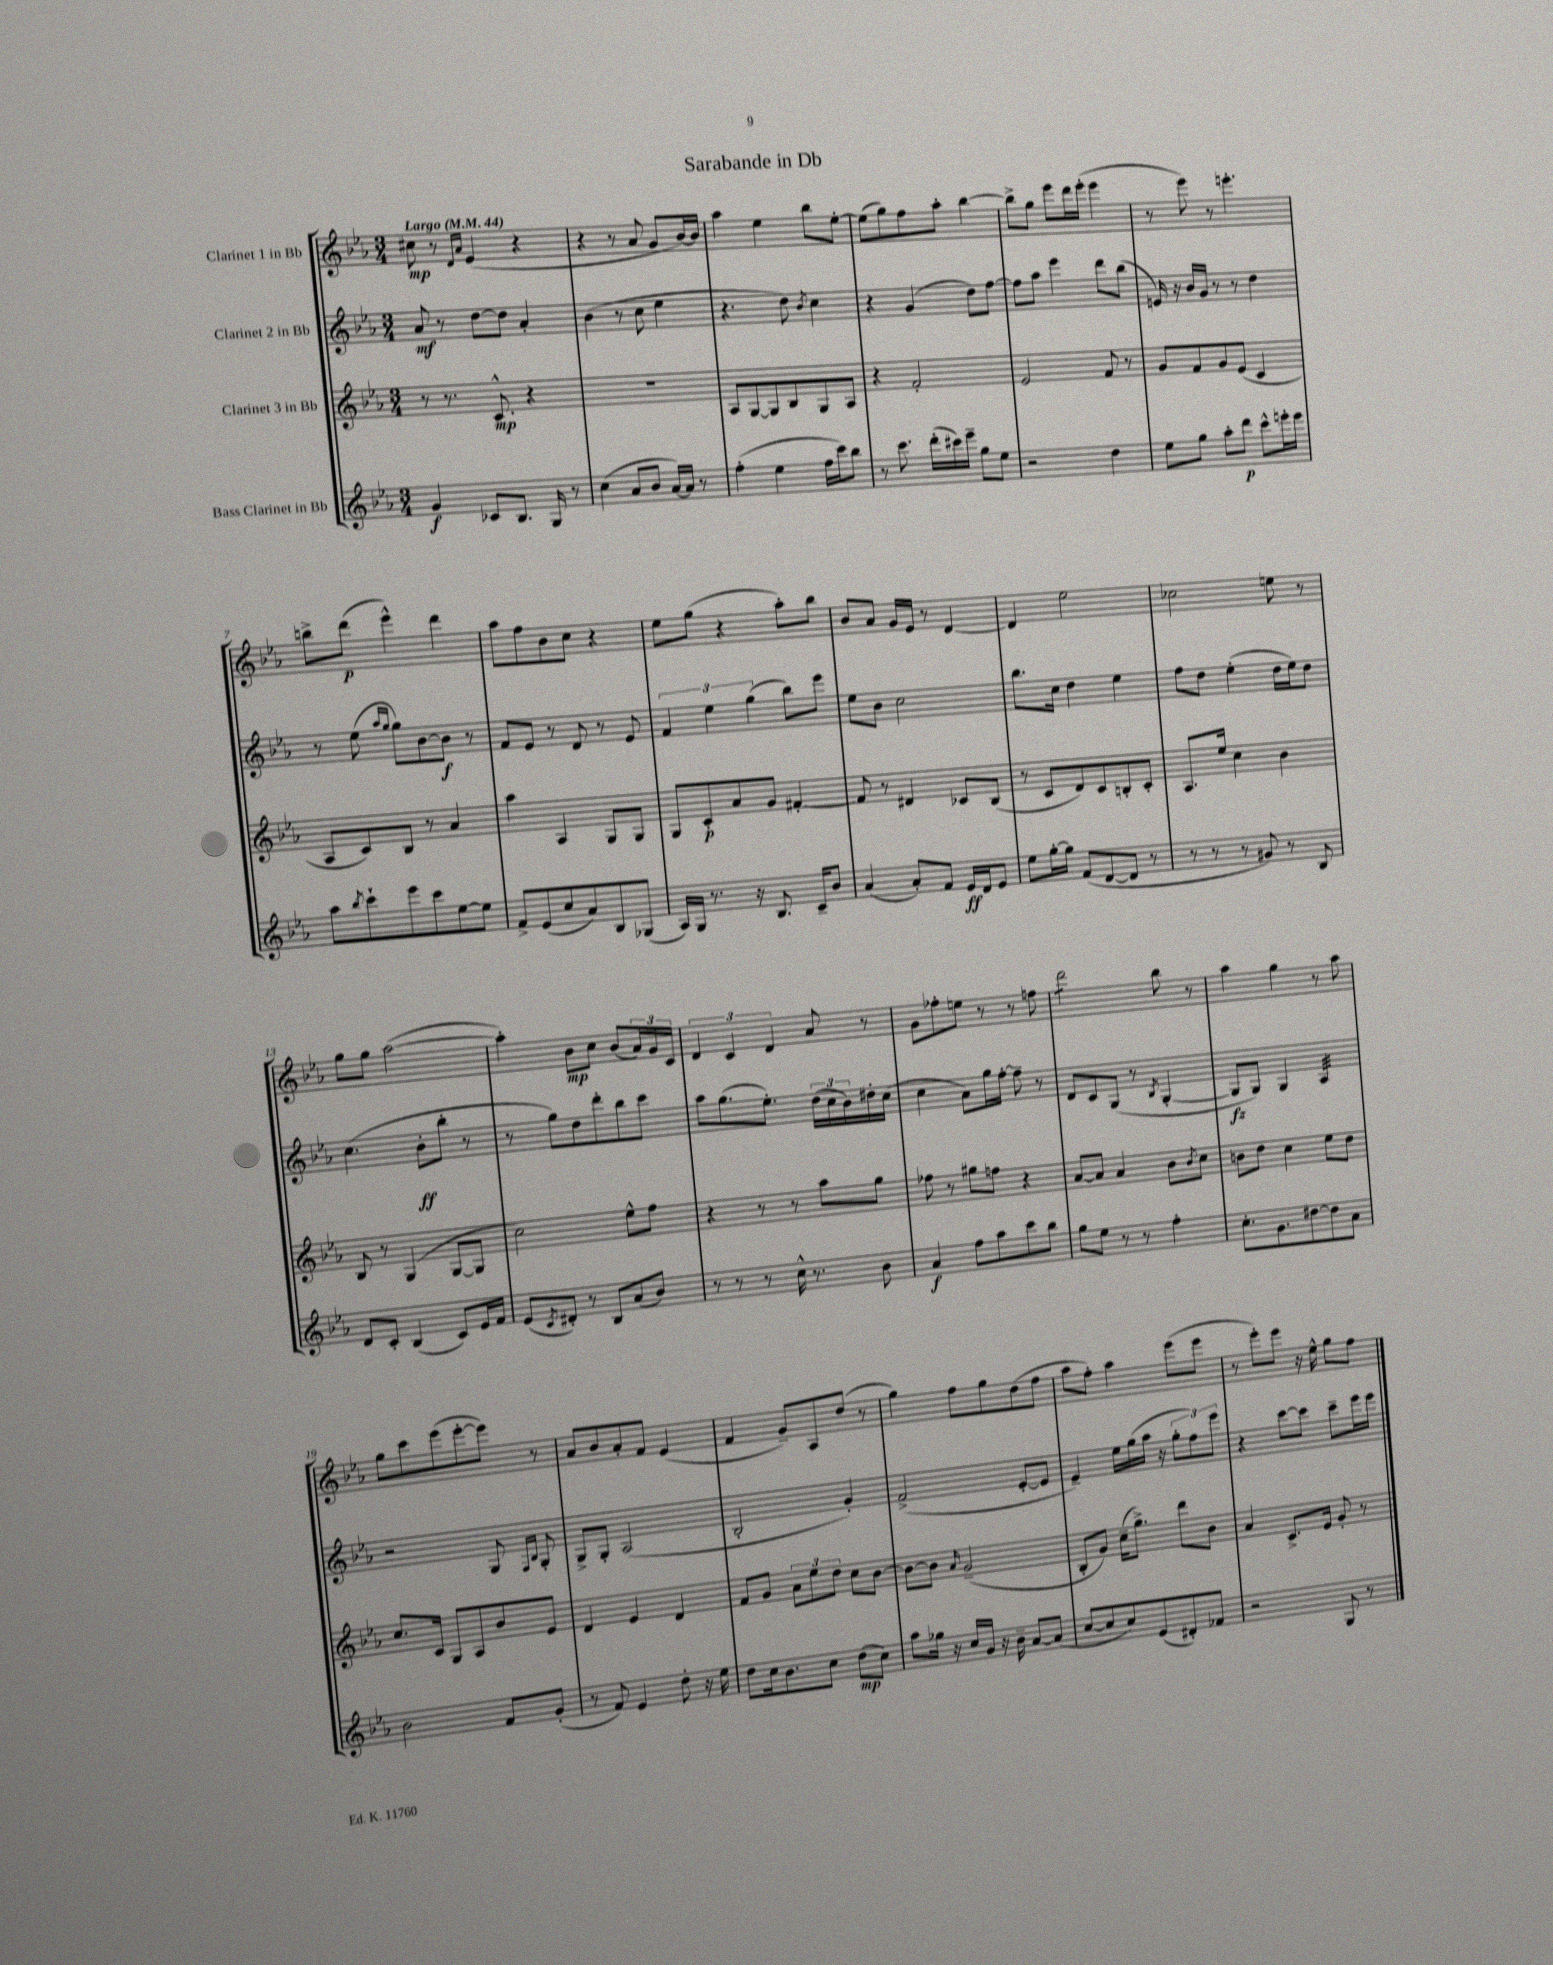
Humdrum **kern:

**kern	**dynam	**kern	**dynam	**kern	**dynam	**kern	**dynam
*part4	*part4	*part3	*part3	*part2	*part2	*part1	*part1
*staff4	*staff4	*staff3	*staff3	*staff2	*staff2	*staff1	*staff1
*I"Bass Clarinet in Bb	*	*I"Clarinet 3 in Bb	*	*I"Clarinet 2 in Bb	*	*I"Clarinet 1 in Bb	*
*clefG2	*	*clefG2	*	*clefG2	*	*clefG2	*
*k[b-e-a-]	*	*k[b-e-a-]	*	*k[b-e-a-]	*	*k[b-e-a-]	*
*M3/4	*	*M3/4	*	*M3/4	*	*M3/4	*
*MM44	*	*MM44	*	*MM44	*	*MM44	*
=1	=1	=1	=1	=1	=1	=1	=1
!	!	!	!	!	!	!LO:TX:a:B:t=Largo	!
4g/	f	8r	.	8a-/	mf	8cc#X\	mp
.	.	8.r	.	8r	.	8r	.
.	.	.	.	.	.	16qqd/LL	.
.	.	.	.	.	.	16qqa-/JJ	.
8c-X/L	.	.	.	[8dd\L	.	(4e-/	.
.	.	8.c^^/	mp	.	.	.	.
8.B-/J	.	.	.	8dd\J]	.	.	.
.	.	4r	.	4a-'/	.	4r	.
16G/	.	.	.	.	.	.	.
8r	.	.	.	.	.	.	.
=2	=2	=2	=2	=2	=2	=2	=2
(4cc\	.	2.r	.	(4b-\	.	4r	.
8a-/L	.	.	.	8r	.	8r	.
8b-/J	.	.	.	8cc\	.	8a-/	.
[16a-/LL)	.	.	.	4ee-\	.	8g/L	.
16a-/JJ]	.	.	.	.	.	.	.
8r	.	.	.	.	.	[16b-/L)	.
.	.	.	.	.	.	16b-/JJ]	.
=3	=3	=3	=3	=3	=3	=3	=3
(4ff'\	.	8A-/L	.	4.r	.	4aa-\	.
.	.	[8G/	.	.	.	.	.
4ee-\	.	8G/]	.	.	.	4ee-\	.
.	.	8B-/	.	8dd\)	.	.	.
.	.	.	.	8qb-/	.	.	.
16ff\LL	.	8G/	.	4cc\	.	8bb-\L	.
16ccc\J)	.	.	.	.	.	.	.
8bb-\J	.	8A-/J	.	.	.	[8ee-'\J	.
=4	=4	=4	=4	=4	=4	=4	=4
8r	.	4r	.	4r	.	(8ee-\L]	.
8.ccc\	.	.	.	.	.	8gg\)	.
.	.	2f'/	.	(4g/	.	8ff\	.
(16ddd'\LL	.	.	.	.	.	.	.
16ccc#X\)	.	.	.	.	.	8aa-'\J	.
16eee-~\JJ	.	.	.	.	.	.	.
8gg\L	.	.	.	8dd\L)	.	[4bb-\	.
8ee-\J	.	.	.	[8ff\J	.	.	.
=5	=5	=5	=5	=5	=5	=5	=5
2r	.	2e-/	.	8ff\L]	.	8bb-^\L]	.
.	.	.	.	8aa-\J	.	8gg\J	.
.	.	.	.	4eee-\	.	8eee-\L	.
.	.	.	.	.	.	16ddd\L	.
.	.	.	.	.	.	(16eee-'\JJ	.
4dd\	.	8f/	.	8ddd\L	.	4eee-\	.
.	.	8r	.	(8bb-\J	.	.	.
=6	=6	=6	=6	=6	=6	=6	=6
8ee-\L	.	8g/L	.	16en/)	.	8r	.
.	.	.	.	16r	.	.	.
8gg\J	.	8f/	.	16b-/LL	.	8eee-\)	.
.	.	.	.	16g/JJ	.	.	.
8aa-'\L	.	8g/	.	8r	.	8r	.
8ddd\J	p	(8e-/J	.	8r	.	4.eeen'\	.
8ccc^^\L	.	4c/	.	4dd\	.	.	.
16eeen'\L	.	.	.	.	.	.	.
16eee\JJ	.	.	.	.	.	.	.
!!LO:LB:g=z
=7	=7	=7	=7	=7	=7	=7	=7
8aa-\L	.	8A-/L	.	8r	.	8bbn^\L	.
8qbb-/	.	.	.	.	.	.	.
8ccc`\	.	8c/)	.	(8ee-\	.	(8ddd\J	p
.	.	.	.	16qqaa-/LL	.	.	.
.	.	.	.	16qqgg/JJ	.	.	.
8eee-\	.	8B-/J	.	8gg\L)	.	4eee-^^\)	.
8ccc\	.	8r	.	[8b-\	.	.	.
[8ee-\	.	4a-/	.	8b-\J]	f	4ddd\	.
8ee-\J]	.	.	.	8r	.	.	.
=8	=8	=8	=8	=8	=8	=8	=8
8f^/L	.	4aa-\	.	8f/L	.	8aa-\L	.
(8e-/	.	.	.	8e-/J	.	8ff\	.
8cc/	.	4A-/	.	8r	.	8b-\	.
8a-/)	.	.	.	8d/	.	8cc\J	.
8B-/	.	8G/L	.	8r	.	4r	.
(8G-X/J	.	8G/J	.	8e-/	.	.	.
=9	=9	=9	=9	=9	=9	=9	=9
16A-/LL)	.	8G/L	.	6f/	.	8ee-\L	.
16G/JJ	.	.	.	.	.	.	.
8.r	.	8c'/	p	.	.	(8gg\J	.
.	.	.	.	6ee-\	.	.	.
.	.	8a-/	.	.	.	4r	.
16r	.	.	.	.	.	.	.
.	.	.	.	(6gg\	.	.	.
8.B-/	.	8g/J	.	.	.	.	.
.	.	[4f#X'/	.	8bb-\L)	.	8aa-'\L)	.
16c~/KL	.	.	.	.	.	.	.
8b-/J	.	.	.	8eee-\J	.	8bb-\J	.
=10	=10	=10	=10	=10	=10	=10	=10
(4a-/	.	8f#/]	.	8ee-\L	.	8b-/L	.
.	.	8r	.	8b-\J	.	8a-/J	.
8a-'/L)	.	4d#X/	.	2cc\	.	16g/LL	.
.	.	.	.	.	.	16e-/JJ	.
8f/J	.	.	.	.	.	8r	.
16e-/LL	ff	8c-X/L	.	.	.	[4d/	.
16d/J	.	.	.	.	.	.	.
8e-/J	.	(8B-/J	.	.	.	.	.
=11	=11	=11	=11	=11	=11	=11	=11
8ee-\L	.	8r	.	8.bb-\L	.	4d/]	.
[16gg'\L	.	8c/L	.	.	.	.	.
16gg\JJ]	.	.	.	16cc\Jk	.	.	.
(8f/L	.	8d/)	.	4dd\	.	2ee-\	.
[8d/	.	8c/	.	.	.	.	.
8d/J]	.	8Bn'/	.	4ee-\	.	.	.
8r	.	8c'/J	.	.	.	.	.
=12	=12	=12	=12	=12	=12	=12	=12
8r	.	8.A-/L	.	8ff\L	.	2cc-X\	.
8r	.	.	.	8dd\J	.	.	.
.	.	16ee-/Jk	.	.	.	.	.
8r	.	4cc\	.	(4ee-'\	.	.	.
8g#X/)	.	.	.	.	.	.	.
8r	.	4b-\	.	16dd\LL	.	8een\	.
.	.	.	.	16ee-\J)	.	.	.
8B-/	.	.	.	8dd\J	.	8r	.
!!LO:LB:g=z
=13	=13	=13	=13	=13	=13	=13	=13
8d/L	.	8B-/	.	(4.cc\	.	8gg\L	.
8c'/J	.	8r	.	.	.	8gg\J	.
(4B-/	.	(4G/	.	.	.	([2aa-\	.
.	.	.	.	8b-'\L	ff	.	.
8c/L)	.	[8G/L	.	8bb-'\J	.	.	.
16e-/L	.	8G/J]	.	8r	.	.	.
16f/JJ	.	.	.	.	.	.	.
=14	=14	=14	=14	=14	=14	=14	=14
(8e-/L	.	2cc\)	.	8r	.	4aa-'\])	.
8qc/	.	.	.	.	.	.	.
8d#X'/J)	.	.	.	8gg\L)	.	.	.
8r	.	.	.	8dd\	.	8b-\L	mp
8B-/L	.	.	.	8ddd'\	.	8cc\J	.
(8a-/	.	8ee-^^\L	.	8bb-\	.	(8b-/L	.
8b-/J)	.	8ff\J	.	8ccc\J	.	24a-/L)	.
.	.	.	.	.	.	24g/	.
.	.	.	.	.	.	24c/JJ	.
=15	=15	=15	=15	=15	=15	=15	=15
8r	.	4r	.	8aa-\L	.	6d/	.
8r	.	.	.	(8.gg\	.	.	.
.	.	.	.	.	.	6c/	.
8r	.	8r	.	.	.	.	.
.	.	.	.	8.ee-'\J)	.	.	.
.	.	.	.	.	.	6d/	.
16cc^^\	.	8r	.	.	.	.	.
8.r	.	.	.	.	.	.	.
.	.	8aa-\L	.	(24dd\LL	.	8a-/	.
.	.	.	.	24cc\	.	.	.
.	.	.	.	24b-\)	.	.	.
8b-\	.	8gg\J	.	16dd#X'\	.	8r	.
.	.	.	.	(16cc\JJ	.	.	.
=16	=16	=16	=16	=16	=16	=16	=16
4a-/	f	8ff-X\	.	4cc\	.	8g\L	.
.	.	8r	.	.	.	8ff-X'\	.
8ff\L	.	8gg#X\L	.	8a-\L)	.	8een\J	.
8aa-\	.	8ffn\J	.	16gg\L	.	8r	.
.	.	.	.	[16ff'\JJ	.	.	.
8ccc\	.	4r	.	8ff~\]	.	8r	.
8bb-\J	.	.	.	8r	.	8ffn\	.
=17	=17	=17	=17	=17	=17	=17	=17
*	*	*	*	*	*	*tremolo	*
8gg\L	.	[8a-/L	.	8d/L	.	8ddd\L	.
8ee-\J	.	8a-/J]	.	8c/	.	8ddd\	.
8r	.	4a-/	.	(8G/J	.	8ddd\	.
8r	.	.	.	8r	.	8ddd\J	.
*	*	*	*	*	*	*Xtremolo	*
.	.	.	.	8qB-/	.	.	.
4ff'\	.	8b-\L	.	[4G'/	.	8bb-\	.
.	.	8qb-/	.	.	.	.	.
.	.	8cc\J	.	.	.	8r	.
=18	=18	=18	=18	=18	=18	=18	=18
8.cc'\L	.	8bn\L	.	8G/L]	fz	4aa-\	.
.	.	8dd\J	.	8G/J)	.	.	.
8.g\	.	.	.	.	.	.	.
.	.	4cc\	.	4G/	.	4gg\	.
[8dd#X\	.	.	.	.	.	.	.
*	*	*	*	*tremolo	*	*	*
8dd#\]	.	8ee-\L	.	32A-/LLL	.	8r	.
.	.	.	.	32A-/	.	.	.
.	.	.	.	32A-/	.	.	.
.	.	.	.	32A-/	.	.	.
8a-\J	.	8dd\J	.	32A-/	.	8aa-\	.
.	.	.	.	32A-/	.	.	.
.	.	.	.	32A-/	.	.	.
.	.	.	.	32A-/JJJ	.	.	.
*	*	*	*	*Xtremolo	*	*	*
!!LO:LB:g=z
=19	=19	=19	=19	=19	=19	=19	=19
2b-\	.	8.cc/L	.	2r	.	8gg\L	.
.	.	.	.	.	.	8ccc\	.
.	.	16c/Jk	.	.	.	.	.
.	.	8G/L	.	.	.	(8eee-\	.
.	.	8A-/	.	.	.	[8eee-'\	.
8f/L	.	8b-/	.	8G/	.	8eee-\J])	.
.	.	.	.	16qqF/LL	.	.	.
.	.	.	.	16qqB-/JJ	.	.	.
(8g'/J	.	8e-/J	.	8G'/	.	8r	.
=20	=20	=20	=20	=20	=20	=20	=20
8r	.	4d/	.	8G^/L	.	8a-/L	.
8f/)	.	.	.	8G'/J	.	8b-/	.
4e-/	.	4e-/	.	(2A-/	.	8a-'/	.
.	.	.	.	.	.	8f/J	.
8dd'\	.	4d/	.	.	.	(4e-/	.
16r	.	.	.	.	.	.	.
16ee-\	.	.	.	.	.	.	.
=21	=21	=21	=21	=21	=21	=21	=21
8dd\L	.	8f/L	.	2B-'/	.	4f/	.
16cc\k	.	8g/J	.	.	.	.	.
8.b-\	.	.	.	.	.	.	.
.	.	12a-\L	.	.	.	8g~/L)	.
.	.	12ee-\	.	.	.	.	.
8cc\J	.	.	.	.	.	8A-/	.
.	.	12dd\J	.	.	.	.	.
(8dd\L	mp	8cc\L	.	4g'/)	.	(8dd/J	.
8cc\J)	.	[8b-\J	.	.	.	8r	.
=22	=22	=22	=22	=22	=22	=22	=22
8aa-\L	.	8b-\L_	.	(2f^/	.	4gg\)	.
16gg-X\Jk	.	8b-\J]	.	.	.	.	.
16r	.	.	.	.	.	.	.
.	.	16qqa-/	.	.	.	.	.
16cc/LL	.	(2g~/	.	.	.	8ff\L	.
16g/JJ	.	.	.	.	.	.	.
16r	.	.	.	.	.	8gg\	.
16b-~\	.	.	.	.	.	.	.
[8a-/L	.	.	.	[8e-'/L	.	(8dd\	.
(8a-/J]	.	.	.	8e-/J]	.	8ff\J	.
=23	=23	=23	=23	=23	=23	=23	=23
[8cc/L	.	8B-'/L	.	4e-~/)	.	8aa-\L	.
8cc/]	.	8g/J)	.	.	.	8ff'\J)	.
8cc/)	.	(16cc~\KL	.	16ee-\LL	.	4aa-\	.
.	.	8.gg^\J)	.	(16gg\	.	.	.
(8e-/	.	.	.	16aa-\JJ	.	.	.
.	.	.	.	16r	.	.	.
8d#X'/)	.	8ddd\L	.	12gg'\L	.	(8eee-\L	.
.	.	.	.	12ff\)	.	.	.
8f-X/J	.	8b-\J	.	.	.	8eee-\J	.
.	.	.	.	12eee-\J	.	.	.
=24	=24	=24	=24	=24	=24	=24	=24
2r	.	4a-/	.	4r	.	8r	.
.	.	.	.	.	.	8eee-'\L)	.
.	.	8.c^/L	.	[8ccc\L	.	8eee-\J	.
.	.	.	.	8ccc\J]	.	16r	.
.	.	16e-/Jk	.	.	.	16ee-^^\	.
8G/	.	8g'/	.	8ccc~\L	.	8gg\L	.
8r	.	8r	.	16eee-\L	.	8ff\J	.
.	.	.	.	16eee-\JJ	.	.	.
==	==	==	==	==	==	==	==
*-	*-	*-	*-	*-	*-	*-	*-
